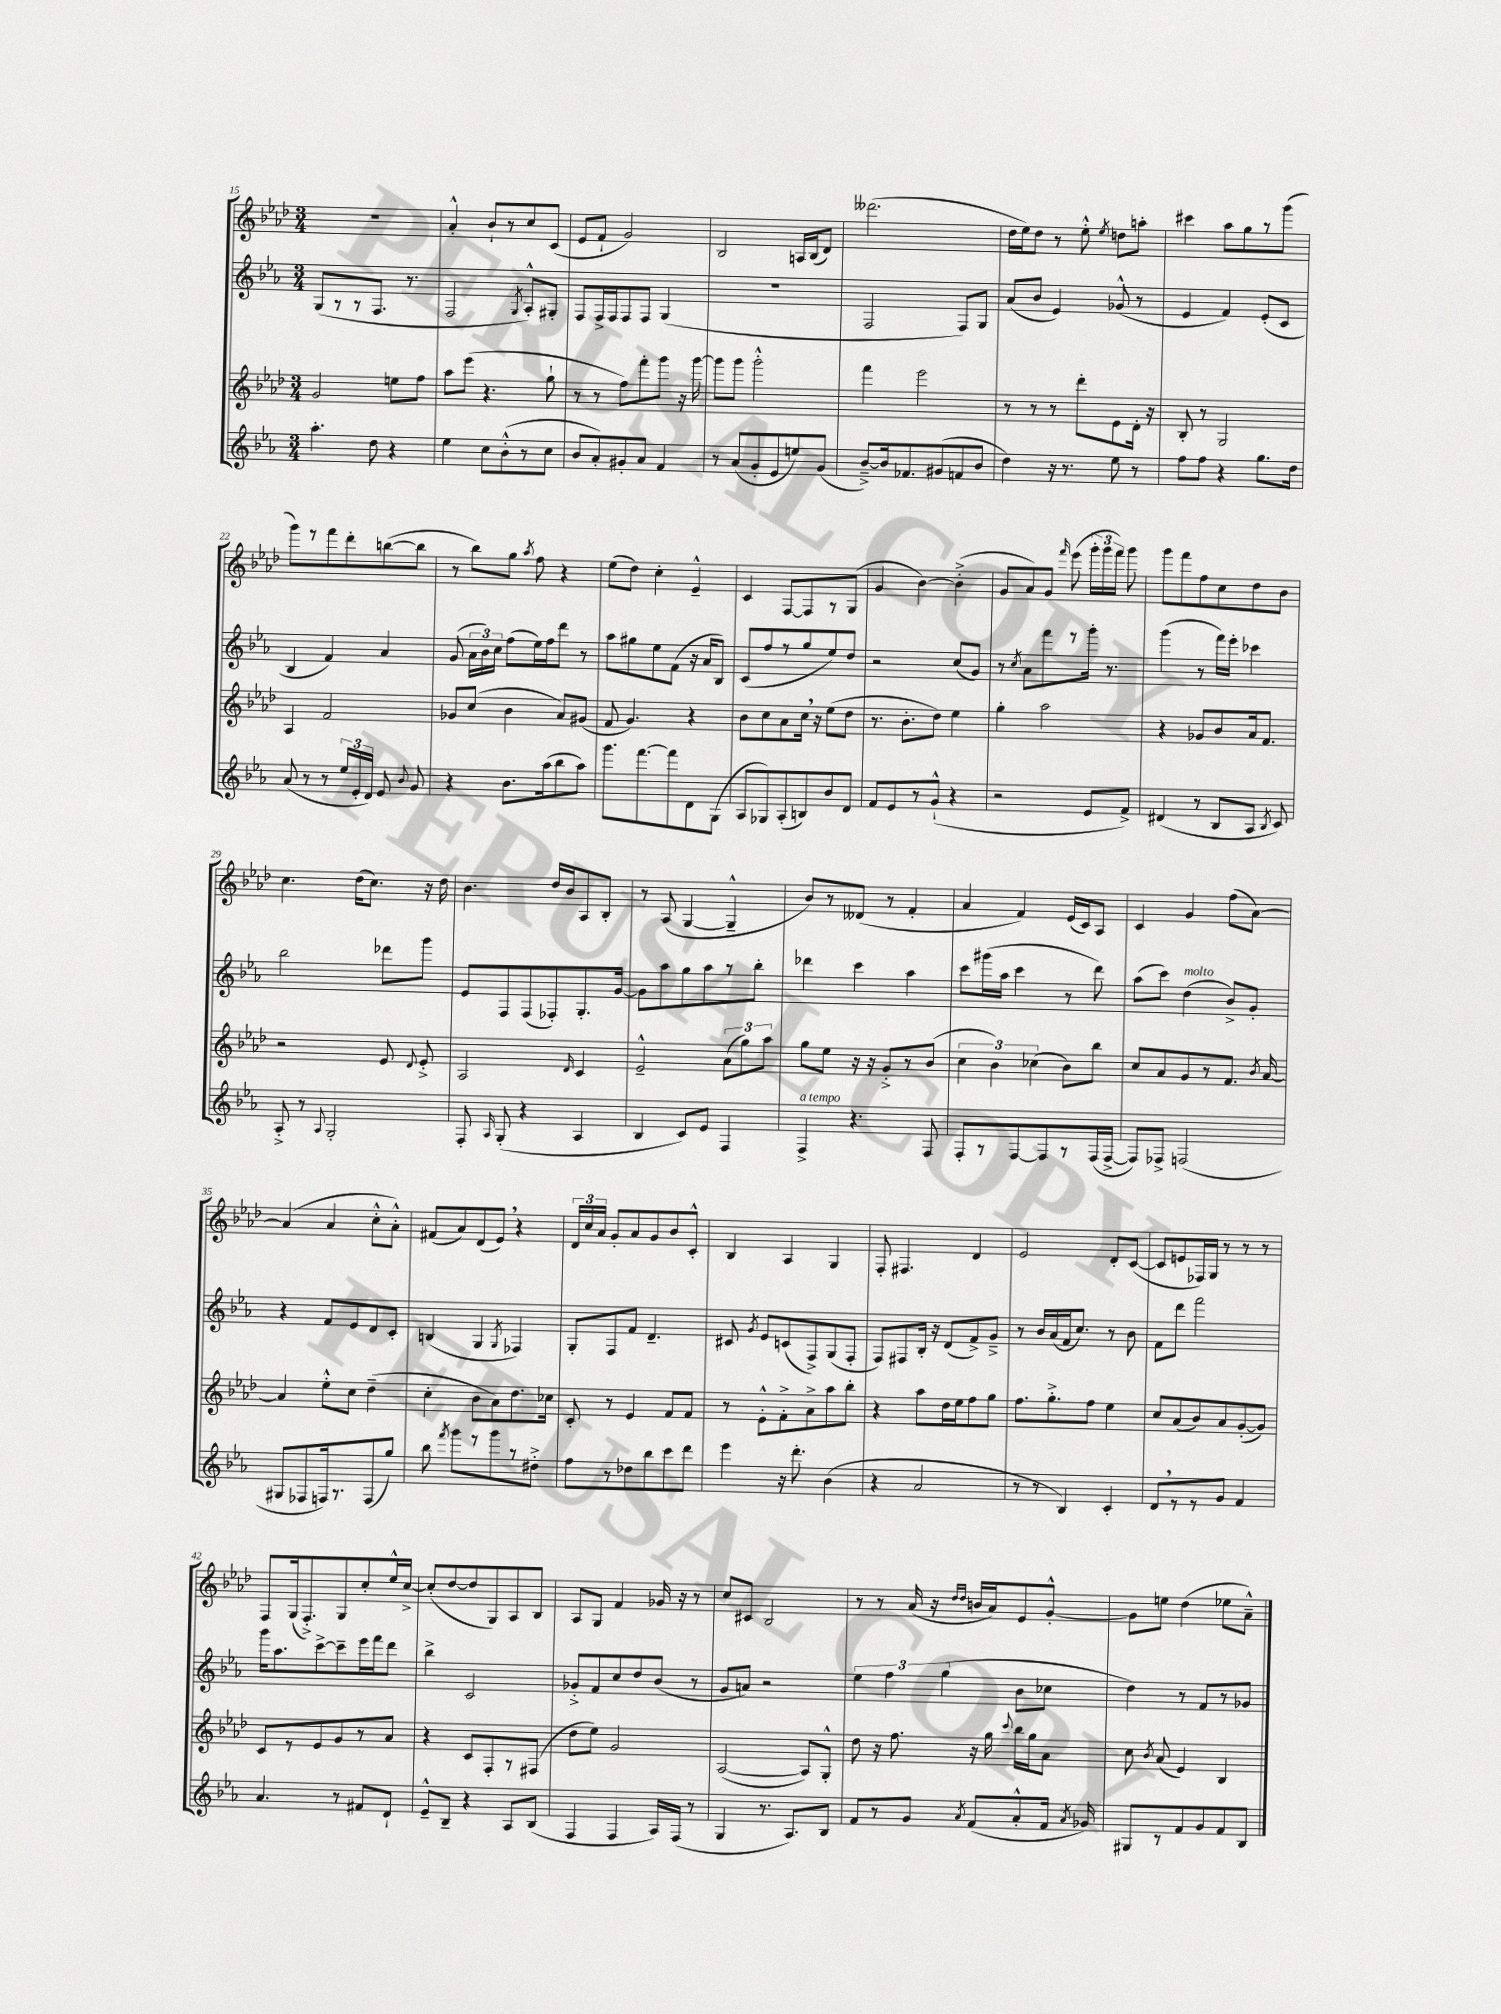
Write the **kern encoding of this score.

**kern	**kern	**kern	**kern
*part4	*part3	*part2	*part1
*staff4	*staff3	*staff2	*staff1
*clefG2	*clefG2	*clefG2	*clefG2
*k[b-e-a-]	*k[b-e-a-d-]	*k[b-e-a-]	*k[b-e-a-d-]
*M3/4	*M3/4	*M3/4	*M3/4
=15	=15	=15	=15
4.aa-'\	2g/	(8G/L	2.r
.	.	8r	.
.	.	8r	.
8dd\	.	8.F/J	.
4r	8een\L	.	.
.	.	8.r	.
.	8ff\J	.	.
=16	=16	=16	=16
4ee-\	8aa-\L	2F/	4a-'^^/
.	(8eee-\J	.	.
8cc\L	4.r	.	8b-`/L
(8b-'^^\	.	.	8r
.	.	8qG/	.
8r	.	8A-'^^/L)	8cc/
8cc\J	8gg`\	8G#X'/J	(8c/J
=17	=17	=17	=17
8b-/L	8r	8F/L	8e-/L
8a-'/)	8r	16F^/L	8f`/J
.	.	16F/J	.
8g#X'/	8ff\L)	8F/	2g/)
8a-/J	8fff'\	8F/J	.
4f/	8ggg\J	(4G/	.
.	16r	.	.
.	[16ggg\	.	.
=18	=18	=18	=18
8r	8ggg\L]	2.r	2B-/
(8a-/L	8ggg\J	.	.
8g'/	2ggg'^^\	.	.
8e-/	.	.	.
8een/)	.	.	16An/LL
.	.	.	(16B-/J
(8g/J	.	.	8d-/J)
=19	=19	=19	=19
[8b-~^/L)	4fff\	2F/	(2.ddd--X\
16b-/k]	.	.	.
8.f-X/	.	.	.
.	2eee-\	.	.
(8g#X/	.	.	.
8fn/	.	8F/L)	.
8b-/J	.	8G/J	.
=20	=20	=20	=20
4dd\)	8r	(8a-/L	16dd-\LL
.	.	.	16ee-\J)
.	8r	8b-/J	8dd-\J
16r	8r	4e-/)	8r
8.r	.	.	.
.	8ddd-'\L	.	8ee-'^^\
.	.	.	8qee-/
8ee-\	8e-\	(8g-X^^/	8ddn\L
8r	16d-'\Jk	8r	8aan'\J
.	16r	.	.
=21	=21	=21	=21
8ff\L	8B-'/	4e-/	4ccc#X\
8ff\J	8r	.	.
4r	2G/	4f/)	8aa-\L
.	.	.	8gg\
8.gg\L	.	(8e-'/L	8r
.	.	8c/J	(8ggg\J
16dd\Jk	.	.	.
!!LO:LB:g=z
=22	=22	=22	=22
(8a-/	4A-/	4B-/	8ggg\L)
8r	.	.	8r
8r	2f/	4f/)	8fff\
24ee-/LL	.	.	8ddd-'\
24e-'/	.	.	.
24d/JJ)	.	.	.
8e-/	.	4a-/	([8bbn\
8qqb-/	.	.	.
8g/	.	.	8bb\J]
=23	=23	=23	=23
4r	8g-X/L	(8g/	8r
.	(8cc/J	24a-\LL	8bb-\L)
.	.	24b-\)	.
.	.	24cc\JJ	.
8.b-\L	4b-\	(8ff\L	8gg\J
.	.	.	8qaa-/
.	.	16ee-\L)	8ff\
(16aa-\k	.	16ff\J	.
8bb-\	8a-/L)	8ddd\J	4r
8aa-\J)	(8g#X/J	8r	.
=24	=24	=24	=24
8.ggg\L	8f/	8aa-\L	(8ee-\L
.	4.g/)	8gg#X\	8dd-\J)
[8.fff\	.	.	.
.	.	8ee-\	4cc'\
8fff\]	.	(8f\J	.
8d\	4r	16r	4e-~^^/
.	.	16a-/KL	.
(8G\J	.	8B-/J)	.
=25	=25	=25	=25
8A-/L	8b-\L	(8c/L	4c/
8G-X/)	8cc\	8ff/	.
(8A-'/	8a-\	8r	[8F/L
8Bn/)	16cc,\Jk	8gg/	8F/]
.	16r	.	.
8b-/	(8ee-\L	8ee-/)	8r
8d/J	8dd-\J	8dd/J	(8G/J
=26	=26	=26	=26
8f/L	8.r	2r	4g/
8e-/	.	.	.
.	8.b-'\L	.	.
8r	.	.	[4b-\)
(8g`^^/J	8dd-\J)	.	.
4r	4ee-\	(8cc/L	(4b-'^\]
.	.	8g/J)	.
=27	=27	=27	=27
2r	4gg'\	8r	8g/L
.	.	8qcc/	.
.	.	8a-\L	8a-/)
.	2aa-\	8fff\	8g/J
.	.	.	16qqfff/
.	.	8r	(8eee-\
8e-/L	.	16ggg'\Jk	24ggg'\LL
.	.	.	24ggg\
.	.	8.r	.
.	.	.	24fff\JJ)
8f^/J)	.	.	8ggg\
=28	=28	=28	=28
(4d#X/	4r	(4ggg\	8ggg\L
.	.	.	8fff\
8r	8g-X/L	8r	8ff\
8B-/L	8b-/	16fff\LL)	8cc\
.	.	16eee-'\JJ	.
8A-/J	16a-/k	4ccc-X\	8dd-\
.	8.f/J	.	.
8qB-/	.	.	.
8c/)	.	.	8b-\J
!!LO:LB:g=z
=29	=29	=29	=29
8A-'^/	2r	2bb-\	4.cc\
8r	.	.	.
8qqA-/	.	.	.
2G'/	.	.	.
.	.	.	(16dd-\KL
.	.	.	8.cc\J)
.	8e-/	8ddd-X\L	.
.	8qqd-/	.	.
.	8e-'^/	8ggg\J	16r
.	.	.	16dd-\
=30	=30	=30	=30
8F'/	2A-/	8e-/L	4.b-\
16qqA-/	.	.	.
(8G'/	.	8F/	.
4r	.	(8F/	.
.	.	8F-X'/)	16dd-/LL
.	.	.	16b-/J
.	16qqd-/	.	.
4A-/	4c/	8.G'/	8A-/
.	.	.	8B-'/J
.	.	[16g/Jk	.
=31	=31	=31	=31
4B-/	2e-~^^/	8g\L]	8r
.	.	8aa-\	(8A-/
8c/L)	.	8gg\	[4G/
8e-/J	.	8aa-\	.
4F/	(12a-\L	8r	4G~^^/]
.	12gg\)	.	.
.	.	8bb-'\J	.
.	12aa-\J	.	.
=32	=32	=32	=32
!LO:TX:a:i:t=a tempo	!	!	!
4F^/	8gg\L	4ddd-X\	8b-/L)
.	8ee-\J	.	8r
4.r	16r	4ccc\	(8d--X/J
.	16r	.	.
.	8g'^/L	.	8r
.	8r	4aa-\	4f'/
8F/	(8b-/J	.	.
=33	=33	=33	=33
8F'/L	6cc\	8ccc\L	4a-/
8r	.	(16ggg#X\L	.
.	6b-\)	.	.
.	.	16aa-\JJ	.
[8F/	.	4ccc\	4f/)
.	(6cc-X\	.	.
8F/]	.	.	.
8r	8b-\L)	8r	(16e-/LL
.	.	.	16c/J)
(16F/L	8bb-\J	8ddd\)	8A-/J
[16F^/JJ	.	.	.
=34	=34	=34	=34
8F/L])	8cc/L	(8aa-\L	4c/
8F-X^/J	8a-/	8ccc\J)	.
!	!	!LO:TX:a:i:t=molto	!
(2Fn/	8g/	(4dd\	4g/
.	8r	.	.
.	8.f/J	8b-^/L)	(8ff\L
.	.	8g'/J	[8a-\J)
.	8qb-/	.	.
.	[16a-/	.	.
!!LO:LB:g=z
=35	=35	=35	=35
8G#X/L	4a-/]	4r	(4a-/]
8F-X/	.	.	.
16Fn/k)	8ee-'^^\L	8f/L	4a-/
8.r	.	.	.
.	8cc\J	8e-/	.
(8F/	(4dd-~\	8d/	8cc'^^\L
8gg/J)	.	8c'/J	8a-'^^\J)
=36	=36	=36	=36
8bb-\	4cc'\	(4Bn/	(8f#X/L
8qfff/	.	.	.
8ggg\L	.	.	8a-/)
8r	8b-\L	4G/	(8d-/
8ggg\	8a-\)	.	8e-,/J)
.	.	8qG/	.
8r	8.dd-\	4F-X/)	4r
8dd#X'^\J	.	.	.
.	16cc-X\Jk	.	.
=37	=37	=37	=37
8ff\L	8c'/	8G'/L	24d-/LL
.	.	.	24cc/
.	.	.	24a-/JJ
8r	8r	8F/	8g'/L
8dd-X\	4e-/	8f/J	8a-/
8bb-\	.	4.d~/	8g/
8ccc\	8f/L	.	8b-/
8ddd\J	8f/J	.	8c'^^/J
=38	=38	=38	=38
4eee-\	8r	8c#X/	4B-/
.	.	8qg/	.
.	8e-'^^\L	8e-/L	.
16r	8f'^\	(8cn/	4A-/
8.ddd'\	.	.	.
.	8a-^\	8F^/)	.
(4b-\	8aa-\	(8G/	4G/
.	8bb-'\J	8F'/J	.
=39	=39	=39	=39
4r	4r	8F/L)	8F'/
.	.	8F#X/	4.F#X/
2a-/	8aa-\L	16B-'/Jk	.
.	.	16r	.
.	16dd-\L	(8d/L	.
.	16ee-\J	.	.
.	8ff\	8f^/)	4d-/
.	8gg\J	8g~^/J	.
=40	=40	=40	=40
8r	8.ff\L	8r	2e-/
8r	.	16b-/LL	.
.	8.gg'^\	(16a-/	.
4B-/)	.	16f/J	.
.	.	8.cc/J)	.
.	8ff\J	.	.
4c'/	4ee-\	8r	8d-'/L
.	.	8b-\	([8c/J
=41	=41	=41	=41
8d,/L	8cc/L	8f\L	8c/L]
8r	(8a-/	8ddd\J	8en/
8r	8b-/)	2fff\	16F-X/L)
.	.	.	16G/JJ
8g/J	8a-/	.	8r
4f/	([8g'/	.	8r
.	8g/J])	.	8r
!!LO:LB:g=z
=42	=42	=42	=42
4.a-/	8c/L	16ggg\KL	8F/L
.	.	8.aa-\	.
.	8r	.	(16G/k
.	.	.	8.F'^/)
.	8e-/	[8ccc^\	.
8r	8g/	8ccc~\]	8G/
8f#X/L	8r	16eee-\L	8cc'/
.	.	16fff\J	.
8d`/J	8a-/J	8ddd\J	16ee-^^/L
.	.	.	[16cc^/JJ
=43	=43	=43	=43
8e-~^^/L	4r	4bb-^\	(8cc'/L]
8B-~/J	.	.	[8dd-/
4r	8c/L	2c/	8dd-/]
.	8F'/	.	8G/)
8A-/L	8r	.	8A-/
(8B-/J	(8F#X/J	.	8B-/J
=44	=44	=44	=44
4F/	8dd-\L	8g-X'^/L	8A-/L
.	8ee-\J)	8f/	8G/J
4F/	2g/	8cc/	4f/
.	.	8dd/	.
16A-/LL)	.	(8b-/J	16g-X/
(16F/JJ	.	.	16r
8r	.	8r	8r
=45	=45	=45	=45
4G/	([2A-/	8g/L	8cc/L
.	.	8an/J)	8c#X/J
8.r	.	2r	2B-/
8.A-/L)	.	.	.
.	8A-/L])	.	.
8B-/J	8G'^^/J	.	.
=46	=46	=46	=46
8f/L	8dd-\	6ee-\	8r
8r	16r	.	8r
.	.	6ff\	.
.	8.ff\	.	.
8g/J	.	.	(16a-/
.	.	.	16r
.	.	(6gg\	.
.	.	.	16qqdd-/LL
8qa-/	.	.	16qqdd-/JJ
(8f/L	16r	.	16bn/LL
.	16gg\	.	16a-/J)
.	8qqccc/	.	.
8a-'^^/	16bb-\LL	8b-\L	8e-/
.	16gg\J	.	.
16f/Jk	8a-\J	8cc-X\J	[8g'^^/J
8qa-/	.	.	.
16g-X/)	.	.	.
=47	=47	=47	=47
8G#X/L	8cc\	4dd\)	8g\L]
.	8qb-/	.	.
8r	(8a-/	.	8een\J
8f/	4e-/)	8r	(4dd-\
8g/	.	8f/L	.
8f/	4B-/	8r	8ee-X\L
8B-/J	.	8g-X/J	8a-~^^\J)
==	==	==	==
*-	*-	*-	*-
